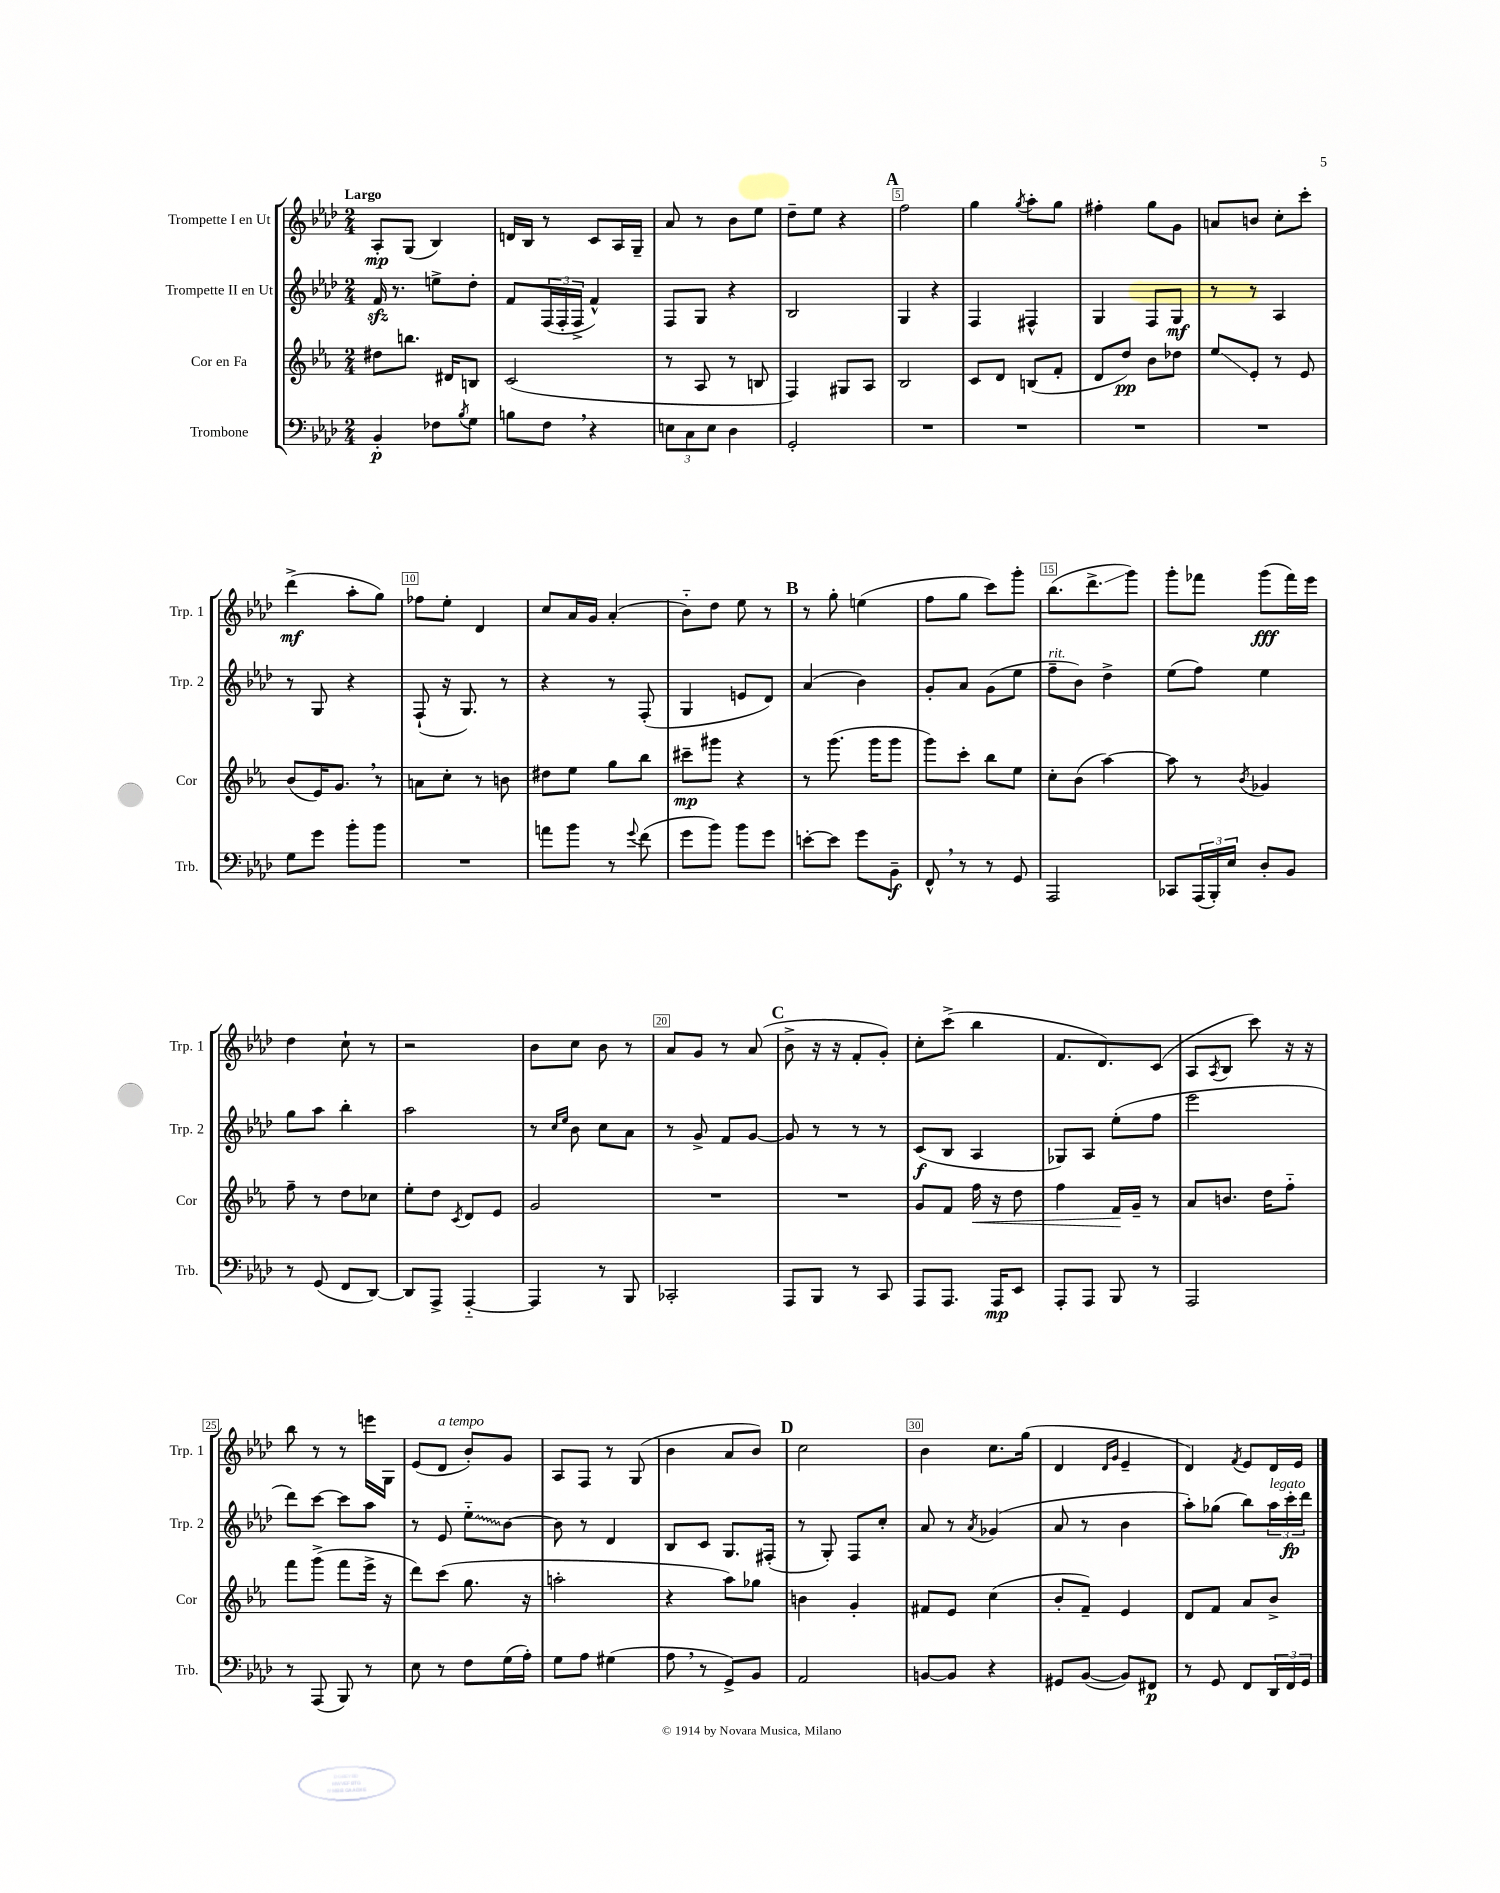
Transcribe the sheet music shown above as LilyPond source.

<<
\new StaffGroup <<
\new Staff = "s0" \with { instrumentName = "Trompette I en Ut" shortInstrumentName = "Trp. 1" } {
    \clef treble \key aes \major \numericTimeSignature \time 2/4 \tempo "Largo"
    aes8-.\mp g8( bes4) |
    d'16 bes16 r8 c'8 aes16 g16-- |
    aes'8 r8 bes'8 ees''8 |
    des''8-- ees''8 r4 |
    \mark \markup { \bold "A" } f''2 |
    g''4 \acciaccatura { g''8 } aes''8-. g''8 |
    fis''4-. g''8 g'8 |
    a'8 b'8 c''8-. c'''8-. |
    des'''4->\mf( aes''8-. g''8) |
    fes''8 ees''8-. des'4 |
    c''8 aes'16 g'16 aes'4-.( |
    bes'8-_) des''8 ees''8 r8 |
    \mark \markup { \bold "B" } r8 g''8-. e''4( |
    f''8 g''8 c'''8) g'''8-. |
    bes''8.( des'''8.->\glissando g'''8) |
    g'''8-. fes'''8 g'''8\fff( fes'''16) ees'''16 |
    des''4 c''8-! r8 |
    r2 |
    bes'8 c''8 bes'8 r8 |
    aes'8 g'8 r8 aes'8( |
    \mark \markup { \bold "C" } bes'8-> r16 r16 f'8-. g'8-.) |
    c''8-. c'''8->( bes''4 |
    f'8. des'8.) c'8( |
    aes8 \acciaccatura { aes8 } bes8 c'''8) r16 r16 |
    bes''8 r8 r8 e'''16 g16 |
    ees'8( des'8^\markup { \italic "a tempo" } bes'8-.) g'8 |
    aes8 f8 r8 g8( |
    bes'4 aes'8 bes'8) |
    \mark \markup { \bold "D" } c''2 |
    bes'4 c''8. g''16( |
    des'4 \grace { des'16 g'16 } ees'4-- |
    des'4) \acciaccatura { f'8 } ees'8 des'16 ees'16 \bar "|." |
}
\new Staff = "s1" \with { instrumentName = "Trompette II en Ut" shortInstrumentName = "Trp. 2" } {
    \clef treble \key aes \major \numericTimeSignature \time 2/4
    f'16\sfz r8. e''8-> des''8-. |
    f'8 \tuplet 3/2 { f16( f16-. f16-> } f'4-^) |
    f8 g8 r4 |
    bes2 |
    \mark \markup { \bold "A" } g4 r4 |
    f4 fis4-^ |
    g4 f8 g8\mf |
    r8 r8 aes4 |
    r8 g8 r4 |
    f8-!( r16 g8.) r8 |
    r4 r8 f8-.( |
    g4 e'8 des'8) |
    \mark \markup { \bold "B" } aes'4( bes'4) |
    g'8-. aes'8 g'8( ees''8 |
    f''8--^\markup { \italic "rit." } bes'8) des''4-> |
    ees''8( f''8) ees''4 |
    g''8 aes''8 bes''4-. |
    aes''2 |
    r8 \grace { c''16 ees''16 } bes'8 c''8 aes'8 |
    r8 g'8-> f'8 g'8~ |
    \mark \markup { \bold "C" } g'8 r8 r8 r8 |
    c'8\f( bes8 aes4 |
    ges8) aes8 ees''8-.( f''8 |
    ees'''2 |
    des'''8) c'''8~ c'''8 aes''8 |
    r8 ees'8 \once \override Glissando.style = #'zigzag ees''8-_\glissando bes'8~ |
    bes'8 r8 des'4 |
    bes8 c'8 g8. fis16-.( |
    \mark \markup { \bold "D" } r8 g8-.) f8 c''8-. |
    aes'8 r8 \acciaccatura { aes'8 } ges'4( |
    aes'8 r8 bes'4 |
    aes''8-.) ges''8( bes''8) \tuplet 3/2 { aes''16^\markup { \italic "legato" } c'''16-.\fp des'''16 } \bar "|." |
}
\new Staff = "s2" \with { instrumentName = "Cor en Fa" shortInstrumentName = "Cor" } {
    \clef treble \key ees \major \numericTimeSignature \time 2/4
    dis''8 b''8. dis'16 b8 |
    c'2( |
    r8 aes8 r8 b8 |
    f4) gis8 aes8 |
    \mark \markup { \bold "A" } bes2 |
    c'8 d'8 b8( f'8-. |
    d'8 d''8\pp) bes'8 des''8 |
    ees''8\glissando ees'8-. r8 ees'8 |
    bes'8( ees'16) g'8. \breathe r8 |
    a'8 c''8-. r8 b'8 |
    dis''8 ees''8 g''8 bes''8 |
    cis'''8--\mp gis'''8 r4 |
    \mark \markup { \bold "B" } r8 g'''8.( g'''16 g'''8 |
    g'''8) c'''8-. bes''8 ees''8 |
    c''8-. bes'8( aes''4~) |
    aes''8 r8 \acciaccatura { bes'8 } ges'4 |
    f''8-- r8 d''8 ces''8 |
    ees''8-. d''8 \acciaccatura { c'8 } d'8 ees'8 |
    g'2 |
    R2 |
    \mark \markup { \bold "C" } R2 |
    g'8 f'8 f''16\< r16 d''8 |
    f''4 f'16\! g'16-- r8 |
    aes'8 b'8. d''16 f''8-_ |
    f'''8 g'''8->( f'''8 ees'''16-> r16 |
    d'''8) c'''8( g''8. r16 |
    a''2-. |
    r4 aes''8) ges''8 |
    \mark \markup { \bold "D" } b'4 g'4-. |
    fis'8 ees'8 c''4( |
    bes'8-. f'8--) ees'4 |
    d'8 f'8 aes'8 bes'8-> \bar "|." |
}
\new Staff = "s3" \with { instrumentName = "Trombone" shortInstrumentName = "Trb." } {
    \clef bass \key aes \major \numericTimeSignature \time 2/4
    bes,4-.\p fes8 \acciaccatura { bes8 } g8 |
    b8 f8 \breathe r4 |
    \tuplet 3/2 { e8 c8 e8 } des4 |
    g,2-. |
    \mark \markup { \bold "A" } R2 |
    R2 |
    R2 |
    R2 |
    g8 g'8 bes'8-. bes'8 |
    R2 |
    a'8 bes'8 r8 \appoggiatura { g'8 } f'8( |
    g'8 bes'8) bes'8 g'8 |
    \mark \markup { \bold "B" } e'8~-. e'8 g'8 bes,8--\f |
    f,8-^ \breathe r8 r8 g,8 |
    aes,,2 |
    ces,8 \tuplet 3/2 { aes,,16( bes,,16-.) ees16 } des8-. bes,8 |
    r8 g,8( f,8 des,8~) |
    des,8 aes,,8-> aes,,4~-_ |
    aes,,4 r8 bes,,8 |
    ces,2-. |
    \mark \markup { \bold "C" } aes,,8 bes,,8 r8 c,8 |
    aes,,8 aes,,8. aes,,16\mp ees,8 |
    aes,,8-. aes,,8 bes,,8 r8 |
    aes,,2 |
    r8 aes,,8( bes,,8) r8 |
    ees8 r8 f8 g16( aes16-.) |
    g8 aes8 gis4( |
    aes8 \breathe r8 g,8->) bes,8 |
    \mark \markup { \bold "D" } aes,2 |
    b,8~ b,8 r4 |
    gis,8 bes,8~( bes,8) fis,8\p |
    r8 g,8 f,8 \tuplet 3/2 { des,16 f,16 g,16 } \bar "|." |
}
>>
>>
\layout { \context { \Score \override BarNumber.break-visibility = ##(#f #t #t) barNumberVisibility = #(every-nth-bar-number-visible 5) \override BarNumber.stencil = #(make-stencil-boxer 0.1 0.3 ly:text-interface::print) } }
